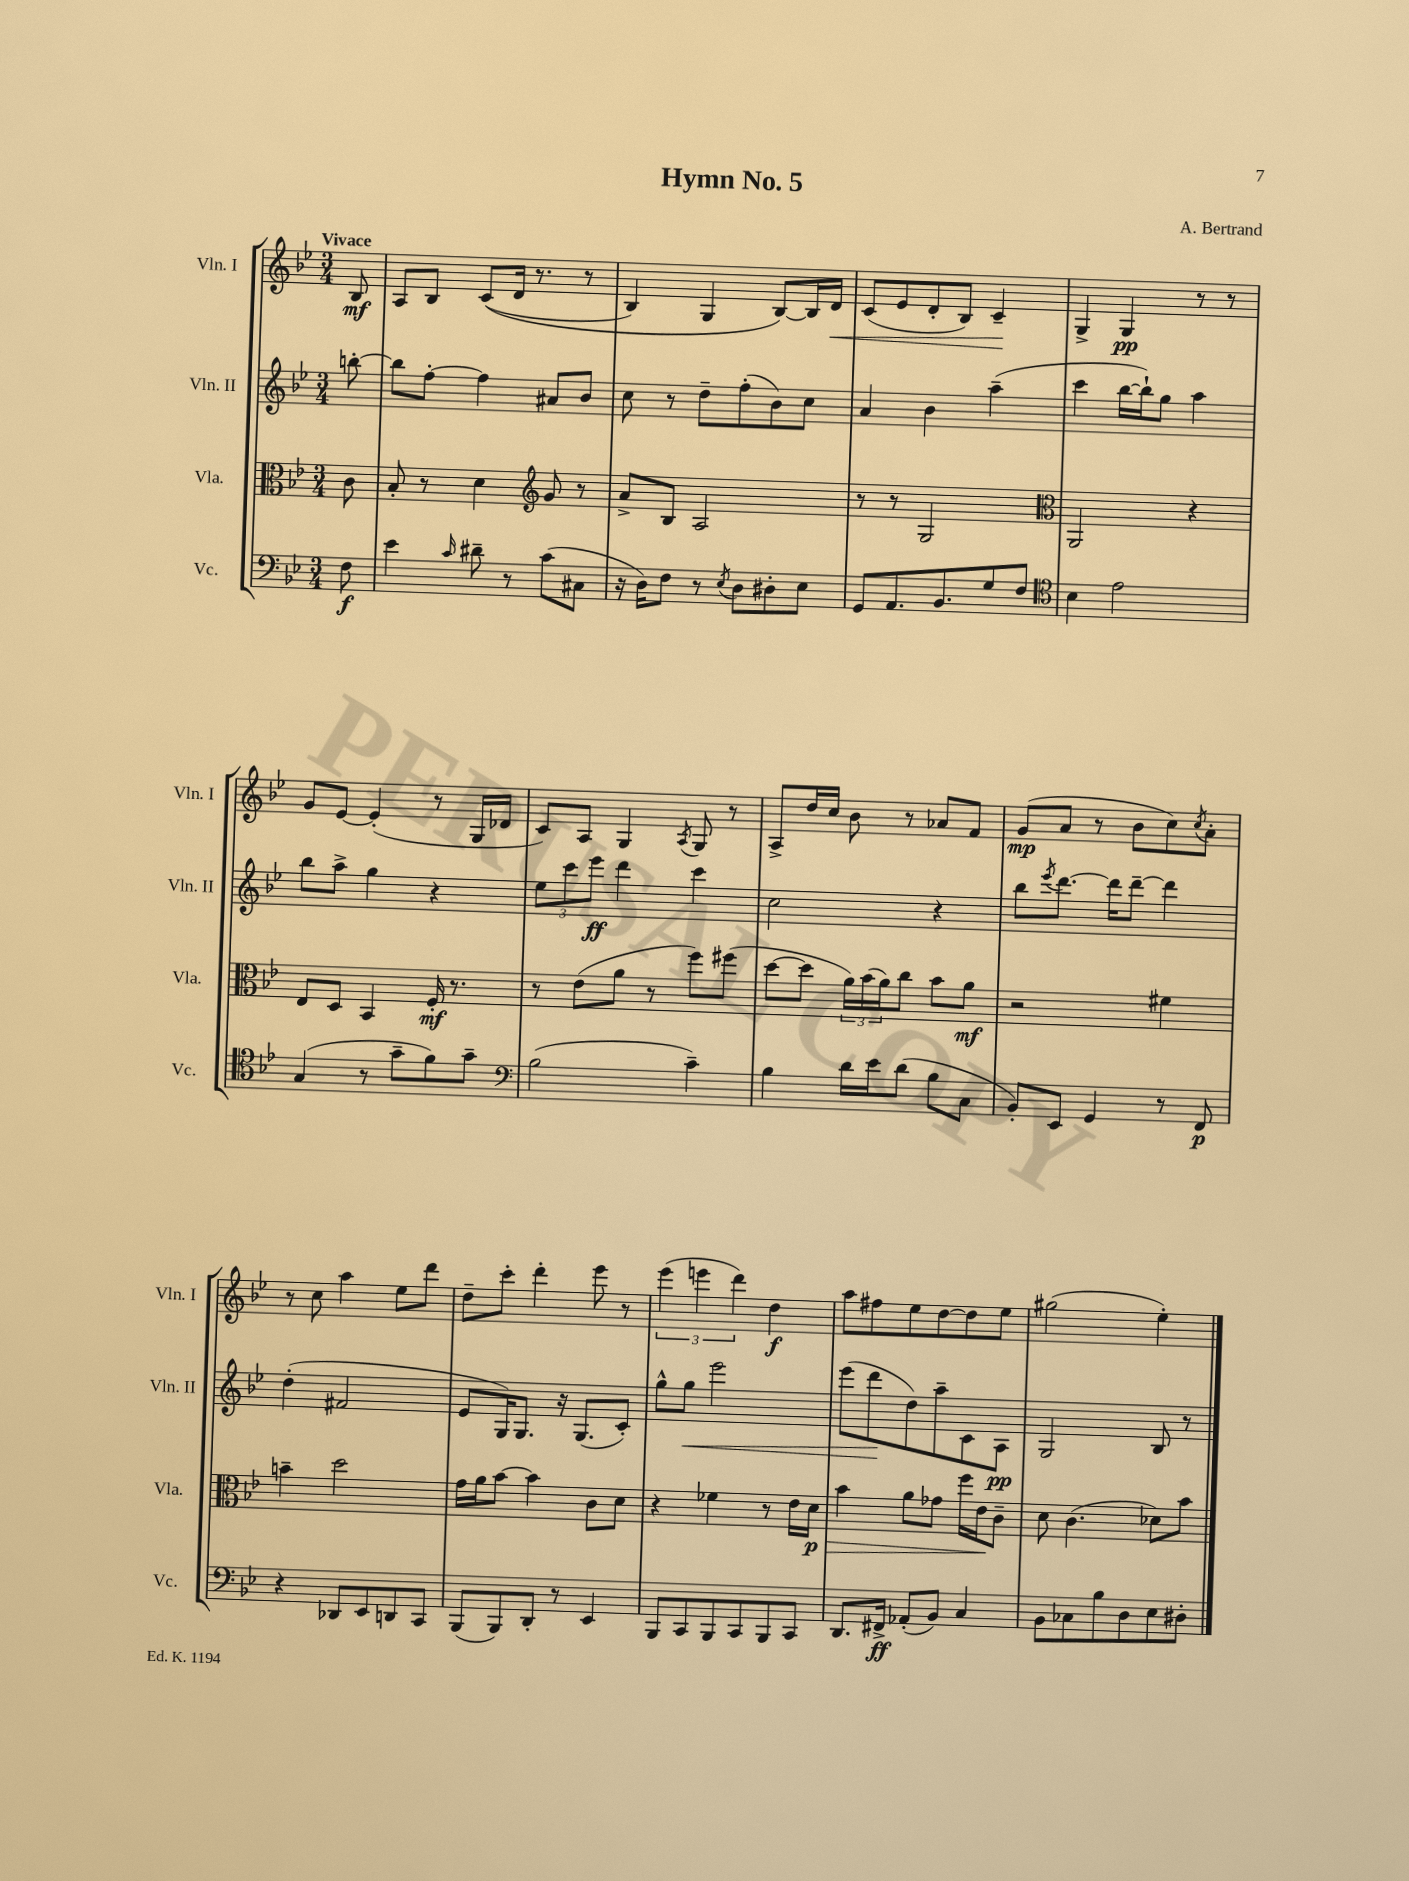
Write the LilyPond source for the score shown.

\header { title = "Hymn No. 5" composer = "A. Bertrand" }
<<
\new StaffGroup <<
\new Staff = "s0" \with { instrumentName = "Vln. I" shortInstrumentName = "Vln. I" } {
    \clef treble \key bes \major \numericTimeSignature \time 3/4 \partial 8 \tempo "Vivace"
    bes8\mf |
    a8 bes8 c'8(\( d'16 r8. r8 |
    bes4) g4 bes8~\) bes16 d'16\< |
    c'8( ees'8 d'8-. bes8) c'4--\! |
    g4-> g4\pp r8 r8 |
    g'8 ees'8~ ees'4-.( r8 g16 des'16 |
    c'8) a8 g4 \acciaccatura { a8 } g8 r8 |
    a8-> d''16 c''16 bes'8 r8 aes'8 f'8 |
    g'8\mp( a'8 r8 bes'8 c''8) \acciaccatura { c''8 } a'8-. |
    r8 c''8 a''4 ees''8 d'''8 |
    d''8-- c'''8-. d'''4-. ees'''8 r8 |
    \tuplet 3/2 { ees'''4( e'''4 d'''4) } d''4\f |
    a''8 fis''8 ees''8 d''8~ d''8 ees''8 |
    gis''2( ees''4-.) \bar "|." |
}
\new Staff = "s1" \with { instrumentName = "Vln. II" shortInstrumentName = "Vln. II" } {
    \clef treble \key bes \major \numericTimeSignature \time 3/4 \partial 8
    b''8~-. |
    b''8 f''8~-. f''4 ais'8 bes'8 |
    c''8 r8 d''8-- f''8-.( bes'8) c''8 |
    a'4 bes'4 a''4--( |
    c'''4 bes''16~ bes''16-!) g''8 a''4 |
    bes''8 a''8-> g''4 r4 |
    \tuplet 3/2 { ees''8 c'''8 ees'''8\ff } d'''4 c'''4 |
    c''2 r4 |
    bes''8 \acciaccatura { ees'''8 } d'''8.~ d'''16 d'''8~-- d'''4 |
    d''4-.( fis'2 |
    ees'8 g16) g8. r16 g8.( c'8-.) |
    g''8-^ g''8\< ees'''2 |
    ees'''8( d'''8\! d''8) a''8-- c'8 a8\pp |
    g2 bes8 r8 \bar "|." |
}
\new Staff = "s2" \with { instrumentName = "Vla." shortInstrumentName = "Vla." } {
    \clef alto \key bes \major \numericTimeSignature \time 3/4 \partial 8
    c'8 |
    bes8-. r8 d'4 \clef treble g'8 r8 |
    a'8-> bes8 a2 |
    r8 r8 g2 |
    \clef alto a,2 r4 |
    ees8 d8 bes,4 f16-.\mf r8. |
    r8 ees'8( a'8 r8 f''8) fis''8( |
    d''8~ d''8 \tuplet 3/2 { a'16) bes'16( a'16) } c''8 bes'8 a'8\mf |
    r2 fis'4 |
    b'4-- d''2 |
    g'16 a'16 bes'8~ bes'4 c'8 d'8 |
    r4 fes'4 r8 ees'16 d'16\p\> |
    bes'4 a'8 ges'8 f''16 ees'16\! c'8-- |
    d'8 c'4.( des'8) bes'8 \bar "|." |
}
\new Staff = "s3" \with { instrumentName = "Vc." shortInstrumentName = "Vc." } {
    \clef bass \key bes \major \numericTimeSignature \time 3/4 \partial 8
    f8\f |
    ees'4 \grace { c'16 } dis'8-- r8 c'8( cis8 |
    r16 d16) f8 r8 \acciaccatura { ees8 } d8 dis8-. ees8 |
    g,8 a,8. bes,8. g8 f8 |
    \clef tenor bes4 ees'2 |
    g4( r8 g'8-- f'8) g'8-- |
    \clef bass bes2( c'4--) |
    bes4 d'16 ees'16 d'8( bes8 c8 |
    bes,8-.) ees,8 g,4 r8 f,8\p |
    r4 des,8 ees,8 d,8 c,8 |
    bes,,8( bes,,8) d,8-. r8 ees,4 |
    bes,,8 c,8 bes,,8 c,8 bes,,8 c,8 |
    d,8. fis,16->\ff aes,8-.( bes,8) c4 |
    bes,8 ces8 bes8 d8 ees8 dis8-. \bar "|." |
}
>>
>>
\layout { \context { \Score \remove "Bar_number_engraver" } }
